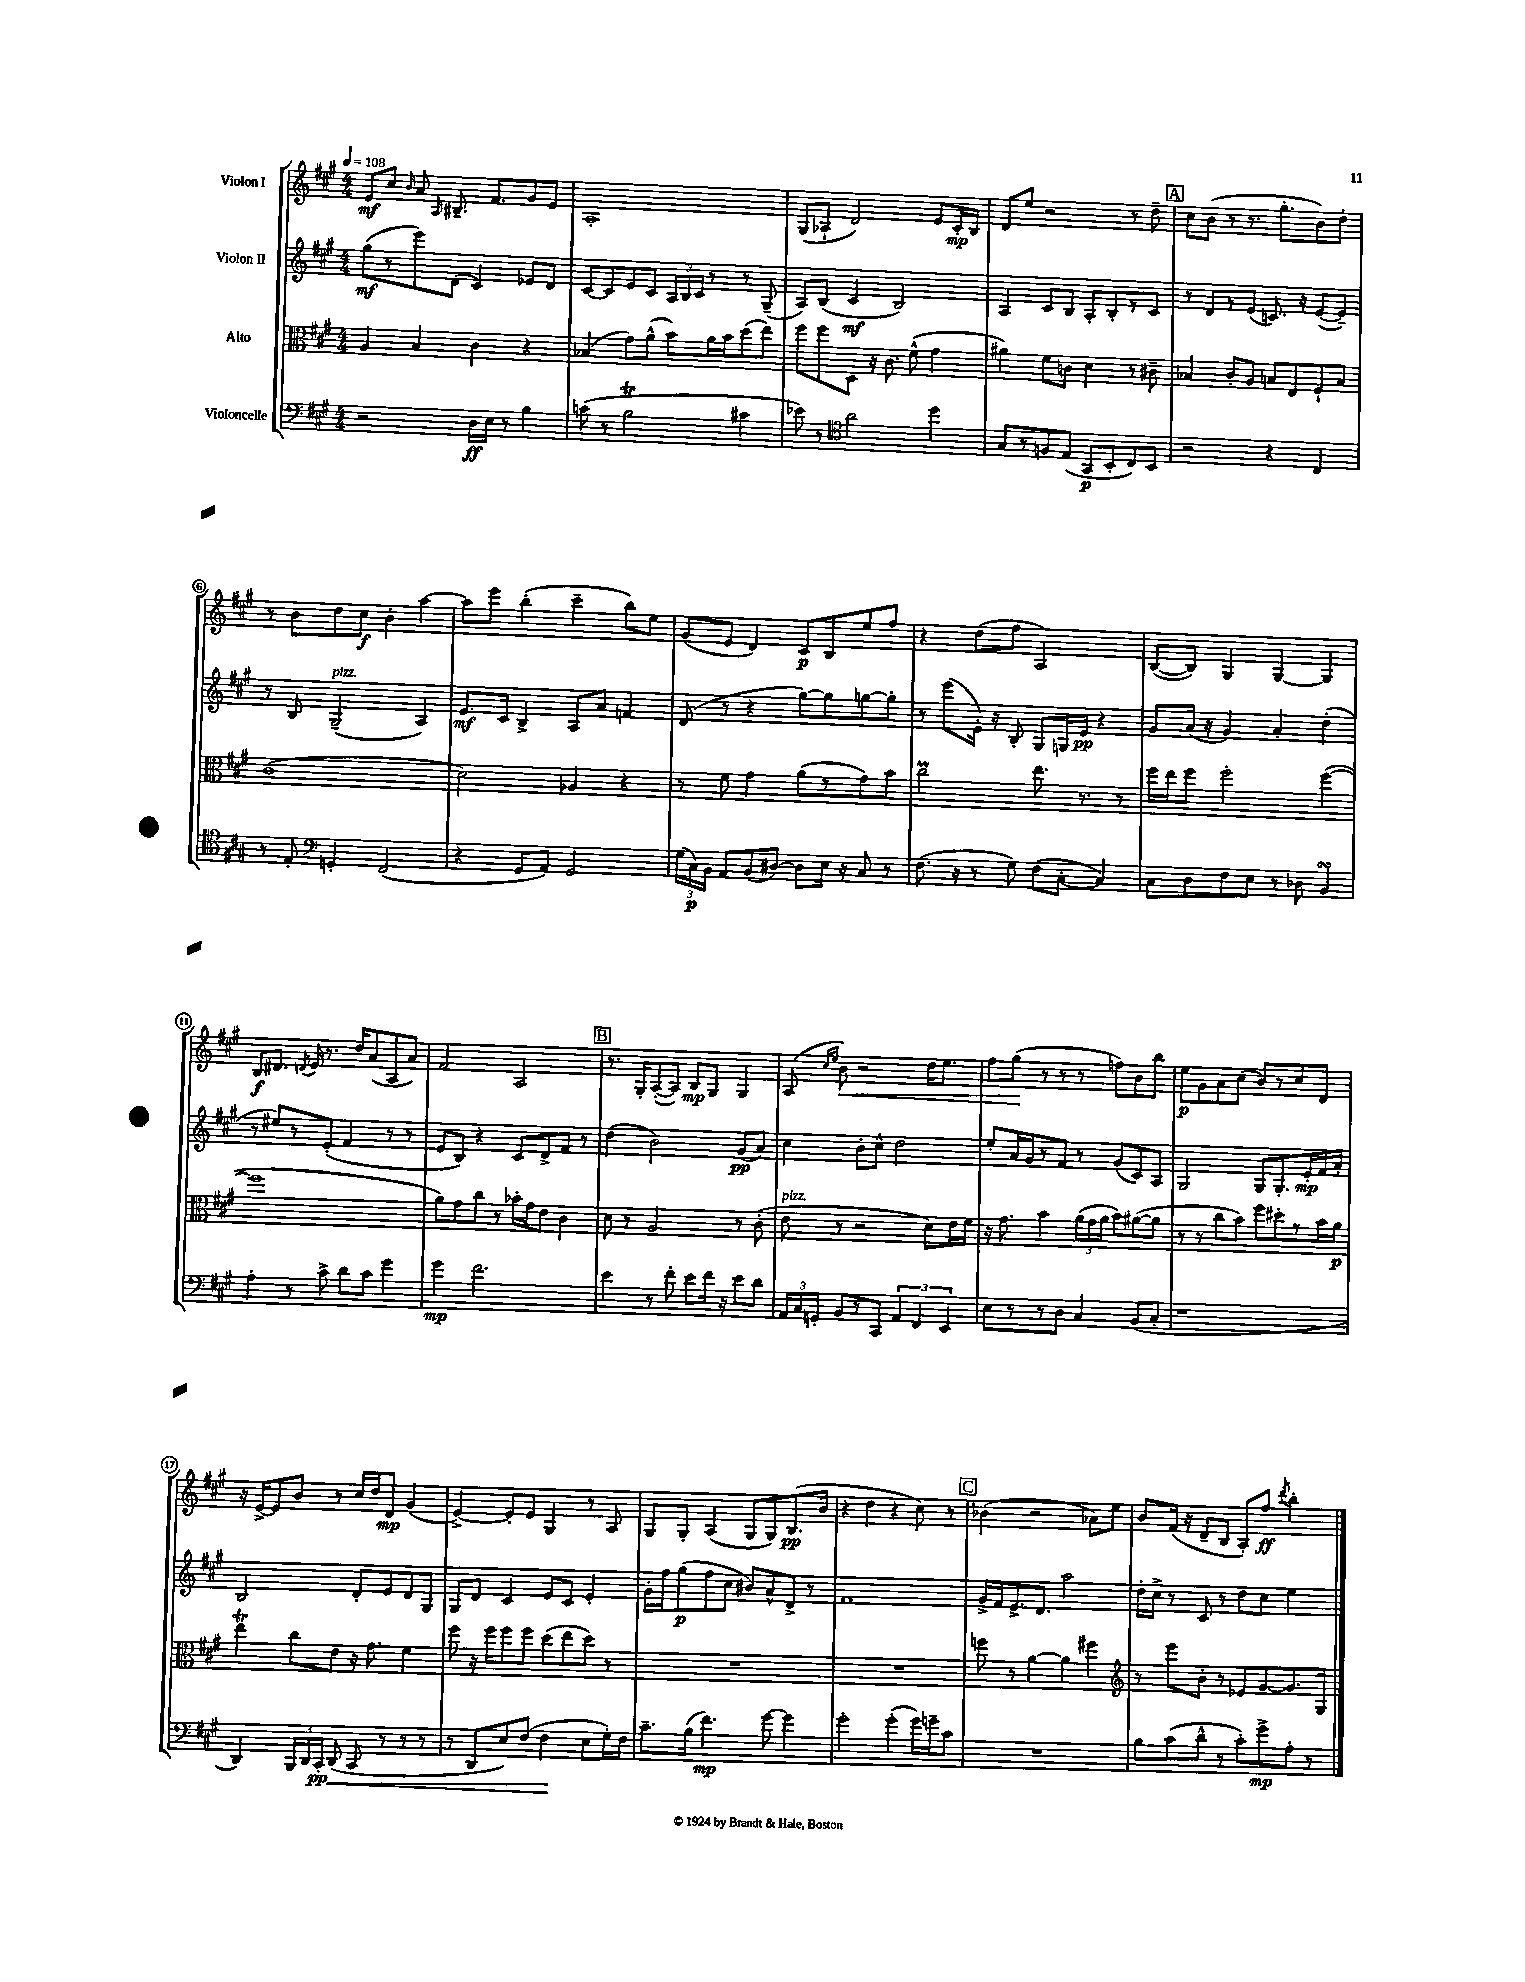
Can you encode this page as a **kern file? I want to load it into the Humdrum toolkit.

**kern	**dynam	**kern	**dynam	**kern	**dynam	**kern	**dynam
*part4	*part4	*part3	*part3	*part2	*part2	*part1	*part1
*staff4	*staff4	*staff3	*staff3	*staff2	*staff2	*staff1	*staff1
*I"Violoncelle	*	*I"Alto	*	*I"Violon II	*	*I"Violon I	*
*clefF4	*	*clefC3	*	*clefG2	*	*clefG2	*
*k[f#c#g#]	*	*k[f#c#g#]	*	*k[f#c#g#]	*	*k[f#c#g#]	*
*M4/4	*	*M4/4	*	*M4/4	*	*M4/4	*
*MM108	*	*MM108	*	*MM108	*	*MM108	*
=1	=1	=1	=1	=1	=1	=1	=1
2r	.	4A/	.	(8gg#\L	mf	8e/L	mf
.	.	.	.	8r	.	8cc#/J	.
.	.	.	.	.	.	16qqb/	.
.	.	4B/	.	8eee\)	.	8a/	.
.	.	.	.	.	.	16qqA/	.
.	.	.	.	(8d\J	.	8.B#X~/	.
16D\LL	ff	4c#\	.	4c#/)	.	.	.
16E\JJ	.	.	.	.	.	8.f#/L	.
8r	.	.	.	.	.	.	.
4B\	.	4r	.	8e-X/L	.	8g#/	.
.	.	.	.	8d/J	.	8e/J	.
=2	=2	=2	=2	=2	=2	=2	=2
(8cn\	.	(4B-X/	.	[8c#/L	.	1A'	.
8r	.	.	.	8c#/]	.	.	.
2BT\	.	8g#\L)	.	8e/	.	.	.
.	.	(8a^^\J	.	8c#/J	.	.	.
.	.	8b\L)	.	24A/LL	.	.	.
.	.	.	.	24B/	.	.	.
.	.	.	.	24c#/JJ	.	.	.
.	.	16a\L	.	8r	.	.	.
.	.	16b\J	.	.	.	.	.
4c#X\	.	(8dd\	.	8r	.	.	.
.	.	8ee\J)	.	(8G#~/	.	.	.
=3	=3	=3	=3	=3	=3	=3	=3
8e-X\)	.	8ff#\L	.	8A/L)	.	(8G#/L	.
8r	.	8ff#\	.	(8B/J	.	8A-X`/J	.
*clefC4	*	*	*	*	*	*	*
2a\	.	8D\J	.	4c#/	mf	2d/)	.
.	.	16r	.	.	.	.	.
.	.	8.c#\	.	.	.	.	.
.	.	.	.	2B/)	.	.	.
.	.	(8f#^^\	.	.	.	.	.
4dd\	.	4g#\	.	.	.	8e/L	.
.	.	.	.	.	.	16c#'/L	mp
.	.	.	.	.	.	16B/JJ	.
=4	=4	=4	=4	=4	=4	=4	=4
8G#/L	.	4a#X\)	.	4A/	.	8d/L	.
8r	.	.	.	.	.	8ee/J	.
8Fn/	.	8f#\L	.	8c#/L	.	2r	.
(8E/J	.	8cn\J	.	8B/J	.	.	.
8GG#/L	p	4d\	.	8A'/L	.	.	.
8BB'/	.	.	.	8B'/	.	.	.
8C#/)	.	8r	.	8r	.	8r	.
8BB/J	.	8c#X~\	.	8c#/J	.	8dd~\	.
!!LO:REH:place=s1:t=A
=5	=5	=5	=5	=5	=5	=5	=5
2r	.	4B-X/	.	8r	.	8cc#\L	.
.	.	.	.	8d/L	.	(8b\J	.
.	.	8c#'/L	.	8r	.	8r	.
.	.	8A/J	.	(8e/J	.	8.r	.
4r	.	8Bn/L	.	8.cn/)	.	.	.
.	.	.	.	.	.	8.gg#'\L	.
.	.	8E/	.	.	.	.	.
.	.	.	.	16r	.	.	.
4C#/	.	8F#`/	.	([8e/L	.	8b\)	.
.	.	8B/J	.	8e~/J])	.	8dd'\J	.
!!LO:LB:g=z
=6	=6	=6	=6	=6	=6	=6	=6
8r	.	(1c#	.	8r	.	8r	.
8E'/	.	.	.	8B/	.	8b\L	.
*clefF4	*	*	*	*	*	*	*
!	!	!	!	!LO:TX:a:i:t=pizz.	!	!	!
4GGn'/	.	.	.	(2G#~/	.	8dd\	.
.	.	.	.	.	.	8cc#\J	f
(2FF#/	.	.	.	.	.	4b'\	.
.	.	.	.	4A/)	.	[4aa\	.
=7	=7	=7	=7	=7	=7	=7	=7
4r	.	2d\)	.	8.e/L	mf	8aa\L]	.
.	.	.	.	.	.	8eee\J	.
.	.	.	.	16c#/Jk	.	.	.
8GG#/L	.	.	.	4B^/	.	(4bb'\	.
8AA/J)	.	.	.	.	.	.	.
2GG#/	.	4A-X/	.	8A/L	.	4ccc#~\	.
.	.	.	.	8a/J	.	.	.
.	.	4r	.	4fn/	.	8bb\L)	.
.	.	.	.	.	.	8ee\J	.
=8	=8	=8	=8	=8	=8	=8	=8
(24G#\LL	.	8r	.	(8d/	.	(8g#/L	.
24C#\)	p	.	.	.	.	.	.
24BB\JJ	.	.	.	.	.	.	.
8AA/L	.	8f#\	.	8r	.	8e/J	.
(8BB/	.	4g#\	.	4r	.	4d/)	.
[8D#X/J)	.	.	.	.	.	.	.
8D#\L]	.	(8a\L	.	[8gg#\L)	.	8c#/L	p
16E\Jk	.	8r	.	8gg#\]	.	8B/	.
16r	.	.	.	.	.	.	.
8C#/	.	8g#\)	.	[8ggn\	.	8ee/	.
8r	.	8b\J	.	8gg'\J]	.	8ff#/J	.
=9	=9	=9	=9	=9	=9	=9	=9
(8.F#\	.	2cc#m\	.	8r	.	4r	.
.	.	.	.	(8eee\L	.	.	.
16r	.	.	.	.	.	.	.
8r	.	.	.	16e'\Jk)	.	(8dd\L	.
.	.	.	.	16r	.	.	.
8G#\)	.	.	.	8B'/	.	8ff#\J	.
(8F#\L	.	8.ee\	.	8G#/L	.	2A/)	.
[8C#'\J	.	.	.	16Gn/L	.	.	.
.	.	8.r	.	16e/JJ	pp	.	.
4C#/])	.	.	.	4r	.	.	.
.	.	8r	.	.	.	.	.
=10	=10	=10	=10	=10	=10	=10	=10
8C#\L	.	16ff#\LL	.	8g#/L	.	([8B/L	.
.	.	16ee\J	.	.	.	.	.
8D\	.	8ff#\J	.	(16a/Jk	.	8B/J])	.
.	.	.	.	16r	.	.	.
8F#\	.	2ff#'\	.	4g#/)	.	4G#/	.
8E\J	.	.	.	.	.	.	.
8r	.	.	.	4a'/	.	[4G#/	.
8D-X\	.	.	.	.	.	.	.
4BBsSSS/	.	([4ff#\	.	(4dd'\	.	4G#/]	.
!!LO:LB:g=z
=11	=11	=11	=11	=11	=11	=11	=11
4A'\	.	1ff#]	.	8r	.	8B/L	f
.	.	.	.	8ee#X/L)	.	8.d#X/J	.
8r	.	.	.	8r	.	.	.
.	.	.	.	.	.	8qdn/	.
.	.	.	.	.	.	16e/	.
8c#^\	.	.	.	(8e'/J	.	8.r	.
8d\L	.	.	.	4f#/	.	.	.
.	.	.	.	.	.	16dd/KL	.
8c#\J	.	.	.	.	.	(8a/	.
4g#\	.	.	.	8r	.	8A/	.
.	.	.	.	8r	.	8a/J)	.
=12	=12	=12	=12	=12	=12	=12	=12
4g#\	mp	8a\L)	.	8e/L	.	2f#/	.
.	.	8g#\	.	8B/J)	.	.	.
2.f#\	.	8cc#\J	.	4r	.	.	.
.	.	8r	.	.	.	.	.
.	.	16b-X'\LL	.	8c#/L	.	2A/	.
.	.	16g#\J	.	.	.	.	.
.	.	8e\J	.	8d^/	.	.	.
.	.	4c#\	.	8f#/J	.	.	.
.	.	.	.	8r	.	.	.
!!LO:REH:place=s1:t=B
=13	=13	=13	=13	=13	=13	=13	=13
4e\	.	8d\	.	(4dd\	.	8.r	.
.	.	8r	.	.	.	.	.
.	.	.	.	.	.	16G#'/KL	.
8r	.	2A/	.	2b\)	.	([8A'/	.
8f#'\	.	.	.	.	.	8A/J])	.
8e\L	.	.	.	.	.	8B/L	mp
16f#\Jk	.	.	.	.	.	8G#/J	.
16r	.	.	.	.	.	.	.
8e\L	.	8r	.	(8g#/L	pp	4G#/	.
8d\J	.	(8c#'\	.	8a/J)	.	.	.
=14	=14	=14	=14	=14	=14	=14	=14
!	!	!LO:TX:a:i:t=pizz.	!	!	!	!	!
24AA/LL	.	8e\	.	4cc#\	.	(8A/	.
24C#/	.	.	.	.	.	.	.
24GGn'/JJ	.	.	.	.	.	.	.
.	.	.	.	.	.	16qqcc#/LL	.
.	.	.	.	.	.	16qqee/JJ	.
!	!	!	!	!	!	!	!LO:HP:b
8BB/L	.	8r	.	.	.	8b\)	<
8r	.	2r	.	8b'\L	.	2r	.
8CC#/J	.	.	.	8cc#^^\J	.	.	.
6AA/	.	.	.	2dd\	.	.	.
6FF#/	.	.	.	.	.	.	.
.	.	8d\L)	.	.	.	16dd\KL	.
.	.	.	.	.	.	8.ee\J	.
6EE/	.	.	.	.	.	.	.
.	.	16e\L	.	.	.	.	.
.	.	16f#\JJ	.	.	.	.	.
=15	=15	=15	=15	=15	=15	=15	=15
8E\L	.	16r	.	8ee'/L	.	8ff#\L	.
.	.	8.g#\	.	.	.	.	.
8r	.	.	.	16a/L	.	(8gg#\J	.
.	.	.	.	16g#/J	.	.	.
8r	.	4b\	.	8r	.	8r	[
8D\J	.	.	.	8f#/J	.	8r	.
4C#/	.	(24a\LL	.	8r	.	8r	.
.	.	24g#\	.	.	.	.	.
.	.	24a\JJ	.	.	.	.	.
.	.	8b\L)	.	(8g#/L	.	8ffn\L)	.
(8BB/L	.	([8a#X\	.	8c#/)	.	8b\	.
8C#'/J	.	8a#\J]	.	8A/J	.	8bb\J	.
=16	=16	=16	=16	=16	=16	=16	=16
1r	.	8r	.	2G#/	.	8ee\L	p
.	.	8r	.	.	.	8g#\	.
.	.	8cc#\L	.	.	.	8a\	.
.	.	8b\J)	.	.	.	(8cc#\J	.
.	.	8ff#\L	.	8G#/L	.	8b/L)	.
.	.	8dd#X'\	.	8.G#'/	.	8r	.
.	.	8r	.	.	.	8cc#/	.
.	.	.	.	16e'/L	mp	.	.
.	.	16b\L	.	16f#/	.	8d/J	.
.	.	16a\JJ	p	16a'/JJ	.	.	.
!!LO:LB:g=z
=17	=17	=17	=17	=17	=17	=17	=17
4DD/)	.	4eeT\	.	2B/	.	16r	.
.	.	.	.	.	.	[16e^/KL	.
.	.	.	.	.	.	8e/]	.
24BBB/LL	.	8cc#\L	.	.	.	8b/J	.
24DD/	.	.	.	.	.	.	.
24CC#'/JJ	pp	.	.	.	.	.	.
!	!LO:HP:b	!	!	!	!	!	!
(8DD/	<	8e\J	.	.	.	8r	.
8CC#/	.	16r	.	8d'/L	.	16cc#/LL	.
.	.	8.g#\	.	.	.	16dd/J	.
8r	.	.	.	8e/	.	8d/J	mp
8r	.	4f#\	.	8d/	.	(4g#/	.
8r	.	.	.	8G#/J	.	.	.
=18	=18	=18	=18	=18	=18	=18	=18
8r	.	8ff#\	.	8G#/L	.	[4e^/)	.
8DD/L	.	16r	.	8d/J	.	.	.
.	.	16ff#\KL	.	.	.	.	.
8E/)	.	8ff#\	.	4c#/	.	8e'/L]	.
(8F#/J	.	8ff#\J	.	.	.	8e/J	.
4F#\	.	(8dd\L	.	8e/L	.	4G#/	.
.	.	8ee\	.	8c#/J	.	.	.
8E\L	[	8dd\J)	.	4e'/	.	8r	.
16G#'\L)	.	8r	.	.	.	8A/	.
16F#\JJ	.	.	.	.	.	.	.
=19	=19	=19	=19	=19	=19	=19	=19
8.c#~\L	.	1r	.	16g#'\LL	.	8G#/L	.
.	.	.	.	16ff#\J	.	.	.
.	.	.	.	(8gg#\	p	8G#'/J	.
(16B\Jk	.	.	.	.	.	.	.
4.f#\)	mp	.	.	8ff#\	.	(4A/	.
.	.	.	.	8cc#\J	.	.	.
.	.	.	.	8b#X/L)	.	8G#/L	.
[8g#\	.	.	.	8a^^/	.	8G#/)	.
4g#\]	.	.	.	8d^/J	.	(8.B/	pp
.	.	.	.	8r	.	.	.
.	.	.	.	.	.	16b/Jk	.
=20	=20	=20	=20	=20	=20	=20	=20
2g#'\	.	1r	.	1f#	.	4r	.
.	.	.	.	.	.	4dd\	.
(4g#'\	.	.	.	.	.	4r	.
16g#\LL)	.	.	.	.	.	8cc#\)	.
16gn~\J	.	.	.	.	.	.	.
8c#\J	.	.	.	.	.	8r	.
!!LO:REH:place=s1:t=C
=21	=21	=21	=21	=21	=21	=21	=21
1r	.	8ffn\	.	16g#^/LL	.	(4b-X\	.
.	.	.	.	16f#/J	.	.	.
.	.	8r	.	8.e^/	.	.	.
.	.	[4a\	.	.	.	2r	.
.	.	.	.	8.d/J	.	.	.
.	.	4a\]	.	2aa\	.	.	.
.	.	4ff#X\	.	.	.	8a-X\L)	.
.	.	.	.	.	.	8ee\J	.
=22	=22	=22	=22	=22	=22	=22	=22
*	*	*clefG2	*	*	*	*	*
8B\L	.	8r	.	16dd'\LL	.	8b/L	.
.	.	.	.	16cc#^\JJ	.	.	.
(8c#\	.	8eee\L	.	8r	.	(16f#/Jk	.
.	.	.	.	.	.	16r	.
8d^^\J	.	8b'\J	.	8c#/	.	8d~/L	.
8r	.	8r	.	8r	.	8B/J	.
8c#'\L)	.	8e-X/L	.	8dd\L	.	8A'/L)	.
8g#^\	mp	[8g#/	.	8cc#\J	.	8ff#/J	ff
.	.	.	.	.	.	8qddd/	.
8A'\J	.	8.g#/]	.	4ee\	.	4bb'\	.
8r	.	.	.	.	.	.	.
.	.	16G#/Jk	.	.	.	.	.
==	==	==	==	==	==	==	==
*-	*-	*-	*-	*-	*-	*-	*-
